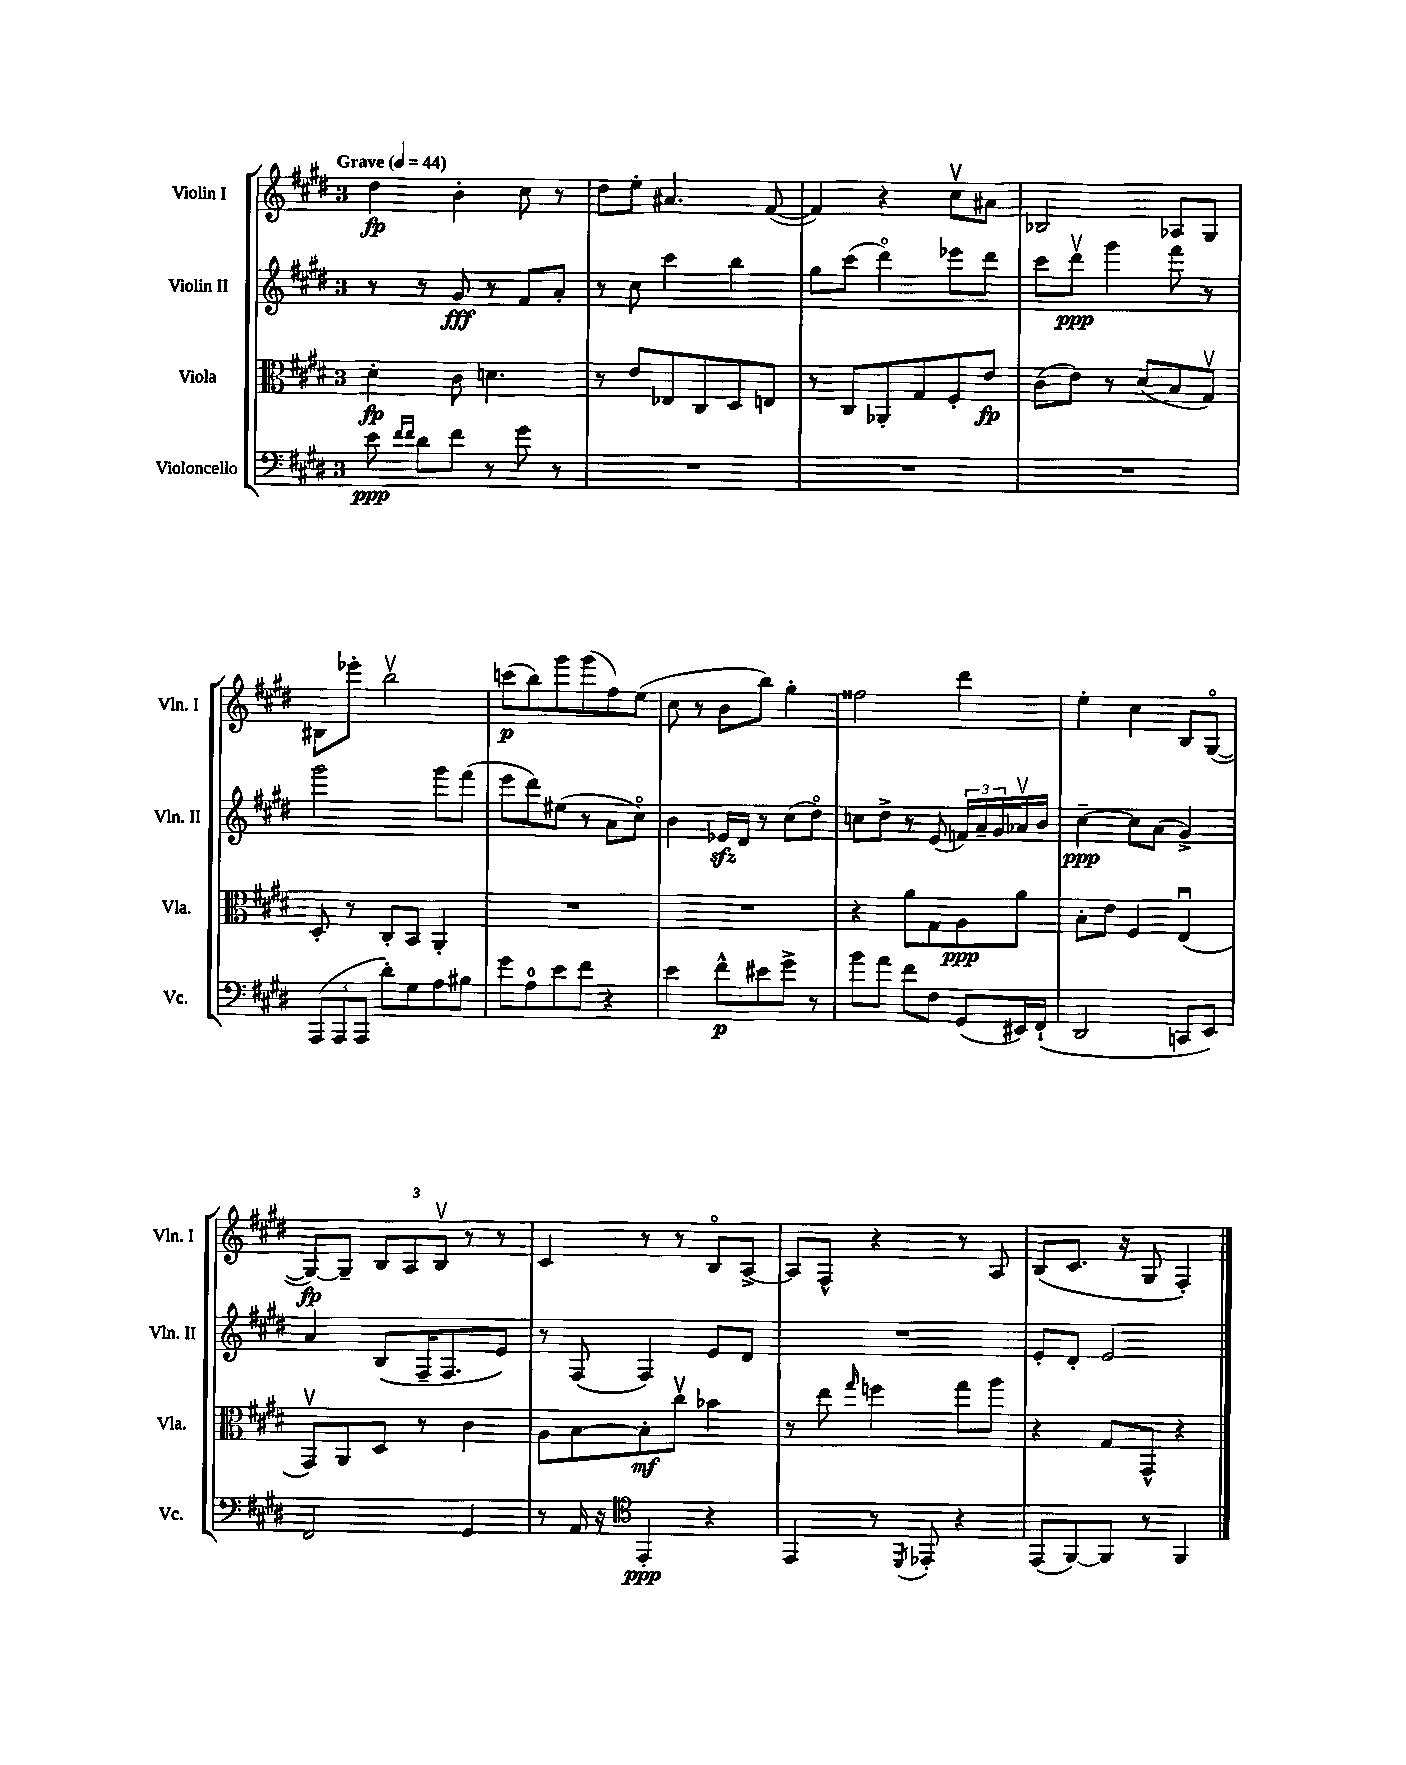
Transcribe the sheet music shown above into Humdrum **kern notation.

**kern	**dynam	**kern	**dynam	**kern	**dynam	**kern	**dynam
*part4	*part4	*part3	*part3	*part2	*part2	*part1	*part1
*staff4	*staff4	*staff3	*staff3	*staff2	*staff2	*staff1	*staff1
*I"Violoncello	*	*I"Viola	*	*I"Violin II	*	*I"Violin I	*
*I'Vc.	*	*I'Vla.	*	*I'Vln. II	*	*I'Vln. I	*
*clefF4	*	*clefC3	*	*clefG2	*	*clefG2	*
*k[f#c#g#d#]	*	*k[f#c#g#d#]	*	*k[f#c#g#d#]	*	*k[f#c#g#d#]	*
*M3/4	*	*M3/4	*	*M3/4	*	*M3/4	*
*MM44	*	*MM44	*	*MM44	*	*MM44	*
=1	=1	=1	=1	=1	=1	=1	=1
!	!	!	!	!	!	!LO:TX:a:B:t=Grave	!
8e\	ppp	4d#'\	fp	8r	.	4dd#\	fp
16qqf#/LL	.	.	.	.	.	.	.
16qqf#/JJ	.	.	.	.	.	.	.
8d#\L	.	.	.	8r	.	.	.
8f#\J	.	8c#\	.	8g#/	fff	4b'\	.
8r	.	4.dn\	.	8r	.	.	.
8g#\	.	.	.	8f#/L	.	8cc#\	.
8r	.	.	.	8a'/J	.	8r	.
=2	=2	=2	=2	=2	=2	=2	=2
2.r	.	8r	.	8r	.	8dd#\L	.
.	.	8e/L	.	8cc#\	.	8ee'\J	.
.	.	8E-X/	.	4ccc#\	.	4.a#X/	.
.	.	8C#/	.	.	.	.	.
.	.	8D#/	.	4bb\	.	.	.
.	.	8En/J	.	.	.	([8f#/	.
=3	=3	=3	=3	=3	=3	=3	=3
2.r	.	8r	.	8gg#\L	.	4f#/])	.
.	.	8C#/L	.	(8ccc#\J	.	.	.
.	.	8AA-X'/	.	4ddd#\)	.	4r	.
.	.	8G#/	.	.	.	.	.
.	.	8F#'/	.	8eee-X\L	.	8cc#v\L	.
.	.	8e/J	fp	8ddd#\J	.	8a#X\J	.
=4	=4	=4	=4	=4	=4	=4	=4
2.r	.	(8c#\L	.	8ccc#\L	.	2B-X/	.
.	.	8e\J)	.	8ddd#v\J	ppp	.	.
.	.	8r	.	4ggg#\	.	.	.
.	.	(8d#/L	.	.	.	.	.
.	.	8B/	.	8fff#\	.	8A-X/L	.
.	.	8G#v/J)	.	8r	.	8G#/J	.
!!LO:LB:g=z
=5	=5	=5	=5	=5	=5	=5	=5
(12AAA/L	.	8D#'/	.	2ggg#\	.	8B#X\L	.
12AAA/	.	.	.	.	.	.	.
.	.	8r	.	.	.	8eee-X'\J	.
12AAA/J	.	.	.	.	.	.	.
8d#'\L)	.	8C#'/L	.	.	.	2bbv\	.
8G#\	.	8BB/J	.	.	.	.	.
8A\	.	4AA'/	.	8ggg#\L	.	.	.
8B#X\J	.	.	.	(8fff#\J	.	.	.
=6	=6	=6	=6	=6	=6	=6	=6
8g#\L	.	2.r	.	8eee\L	.	(8cccn\L	p
8A\	.	.	.	8ddd#\)	.	8bb\)	.
8e\	.	.	.	(8ee#X\J	.	8ggg#\	.
8f#\J	.	.	.	8r	.	(8ggg#\	.
4r	.	.	.	8a\L	.	8ff#\)	.
.	.	.	.	8cc#\J)	.	(8ee\J	.
=7	=7	=7	=7	=7	=7	=7	=7
4e\	.	2.r	.	4b\	.	8cc#\	.
.	.	.	.	.	.	8r	.
8f#^^\L	p	.	.	16e-Xzz/LL	.	8b\L	.
.	.	.	.	16d#/JJ	.	.	.
8e#X\	.	.	.	8r	.	8bb\J)	.
8g#^\J	.	.	.	(8cc#\L	.	4gg#'\	.
8r	.	.	.	8dd#\J)	.	.	.
=8	=8	=8	=8	=8	=8	=8	=8
8b\L	.	4r	.	8ccn\L	.	2ff##X\	.
8a\J	.	.	.	8dd#^\J	.	.	.
8f#\L	.	8a\L	.	8r	.	.	.
8F#\J	.	8G#\	.	(8e/	.	.	.
(8GG#/L	.	8A\	ppp	24fn/LL)	.	4ddd#\	.
.	.	.	.	24a~/	.	.	.
.	.	.	.	24g#/	.	.	.
16EE#X/L)	.	8a\J	.	16a-Xv/	.	.	.
(16FF#`/JJ	.	.	.	16b/JJ	.	.	.
=9	=9	=9	=9	=9	=9	=9	=9
2DD#/	.	8B'\L	.	[4cc#~\	ppp	4ee'\	.
.	.	8e\J	.	.	.	.	.
.	.	4F#/	.	8cc#\L]	.	4cc#\	.
.	.	.	.	(8a\J	.	.	.
8CCn/L	.	(4Eu/	.	4g#^/)	.	8B/L	.
8EE/J)	.	.	.	.	.	([8G#/J	.
!!LO:LB:g=z
=10	=10	=10	=10	=10	=10	=10	=10
2FF#/	.	8GG#v/L)	.	4a/	.	8G#/L_)	fp
.	.	8AA/	.	.	.	8G#~/J]	.
.	.	8D#/J	.	(8B/L	.	12B/L	.
.	.	.	.	.	.	12A/	.
.	.	8r	.	16F#~/K	.	.	.
.	.	.	.	.	.	12Bv/J	.
.	.	.	.	8.F#/	.	.	.
4GG#/	.	4c#\	.	.	.	8r	.
.	.	.	.	8e/J)	.	8r	.
=11	=11	=11	=11	=11	=11	=11	=11
8r	.	8A\L	.	8r	.	4c#/	.
16AA/	.	[8B\	.	(8F#/	.	.	.
16r	.	.	.	.	.	.	.
*clefC4	*	*	*	*	*	*	*
4EE'/	ppp	8B'\]	mf	4F#/)	.	8r	.
.	.	8cc#v\J	.	.	.	8r	.
4r	.	4b-X\	.	8e/L	.	8B/L	.
.	.	.	.	8d#/J	.	[8A^/J	.
=12	=12	=12	=12	=12	=12	=12	=12
4EE/	.	8r	.	2.r	.	8A/L]	.
.	.	8ee\	.	.	.	8F#^^/J	.
.	.	16qqgg#/	.	.	.	.	.
8r	.	4ffn\	.	.	.	4r	.
8qDD#/	.	.	.	.	.	.	.
8EE-X'/	.	.	.	.	.	.	.
4r	.	8gg#\L	.	.	.	8r	.
.	.	8aa\J	.	.	.	8A/	.
=13	=13	=13	=13	=13	=13	=13	=13
(8EE/L	.	4r	.	8e'/L	.	(8B/L	.
[8FF#/)	.	.	.	8d#'/J	.	8.c#/J	.
8FF#/J]	.	8G#/L	.	2e/	.	.	.
.	.	.	.	.	.	16r	.
8r	.	8GG#^^/J	.	.	.	8G#/	.
4FF#/	.	4r	.	.	.	4F#'/)	.
==	==	==	==	==	==	==	==
*-	*-	*-	*-	*-	*-	*-	*-
